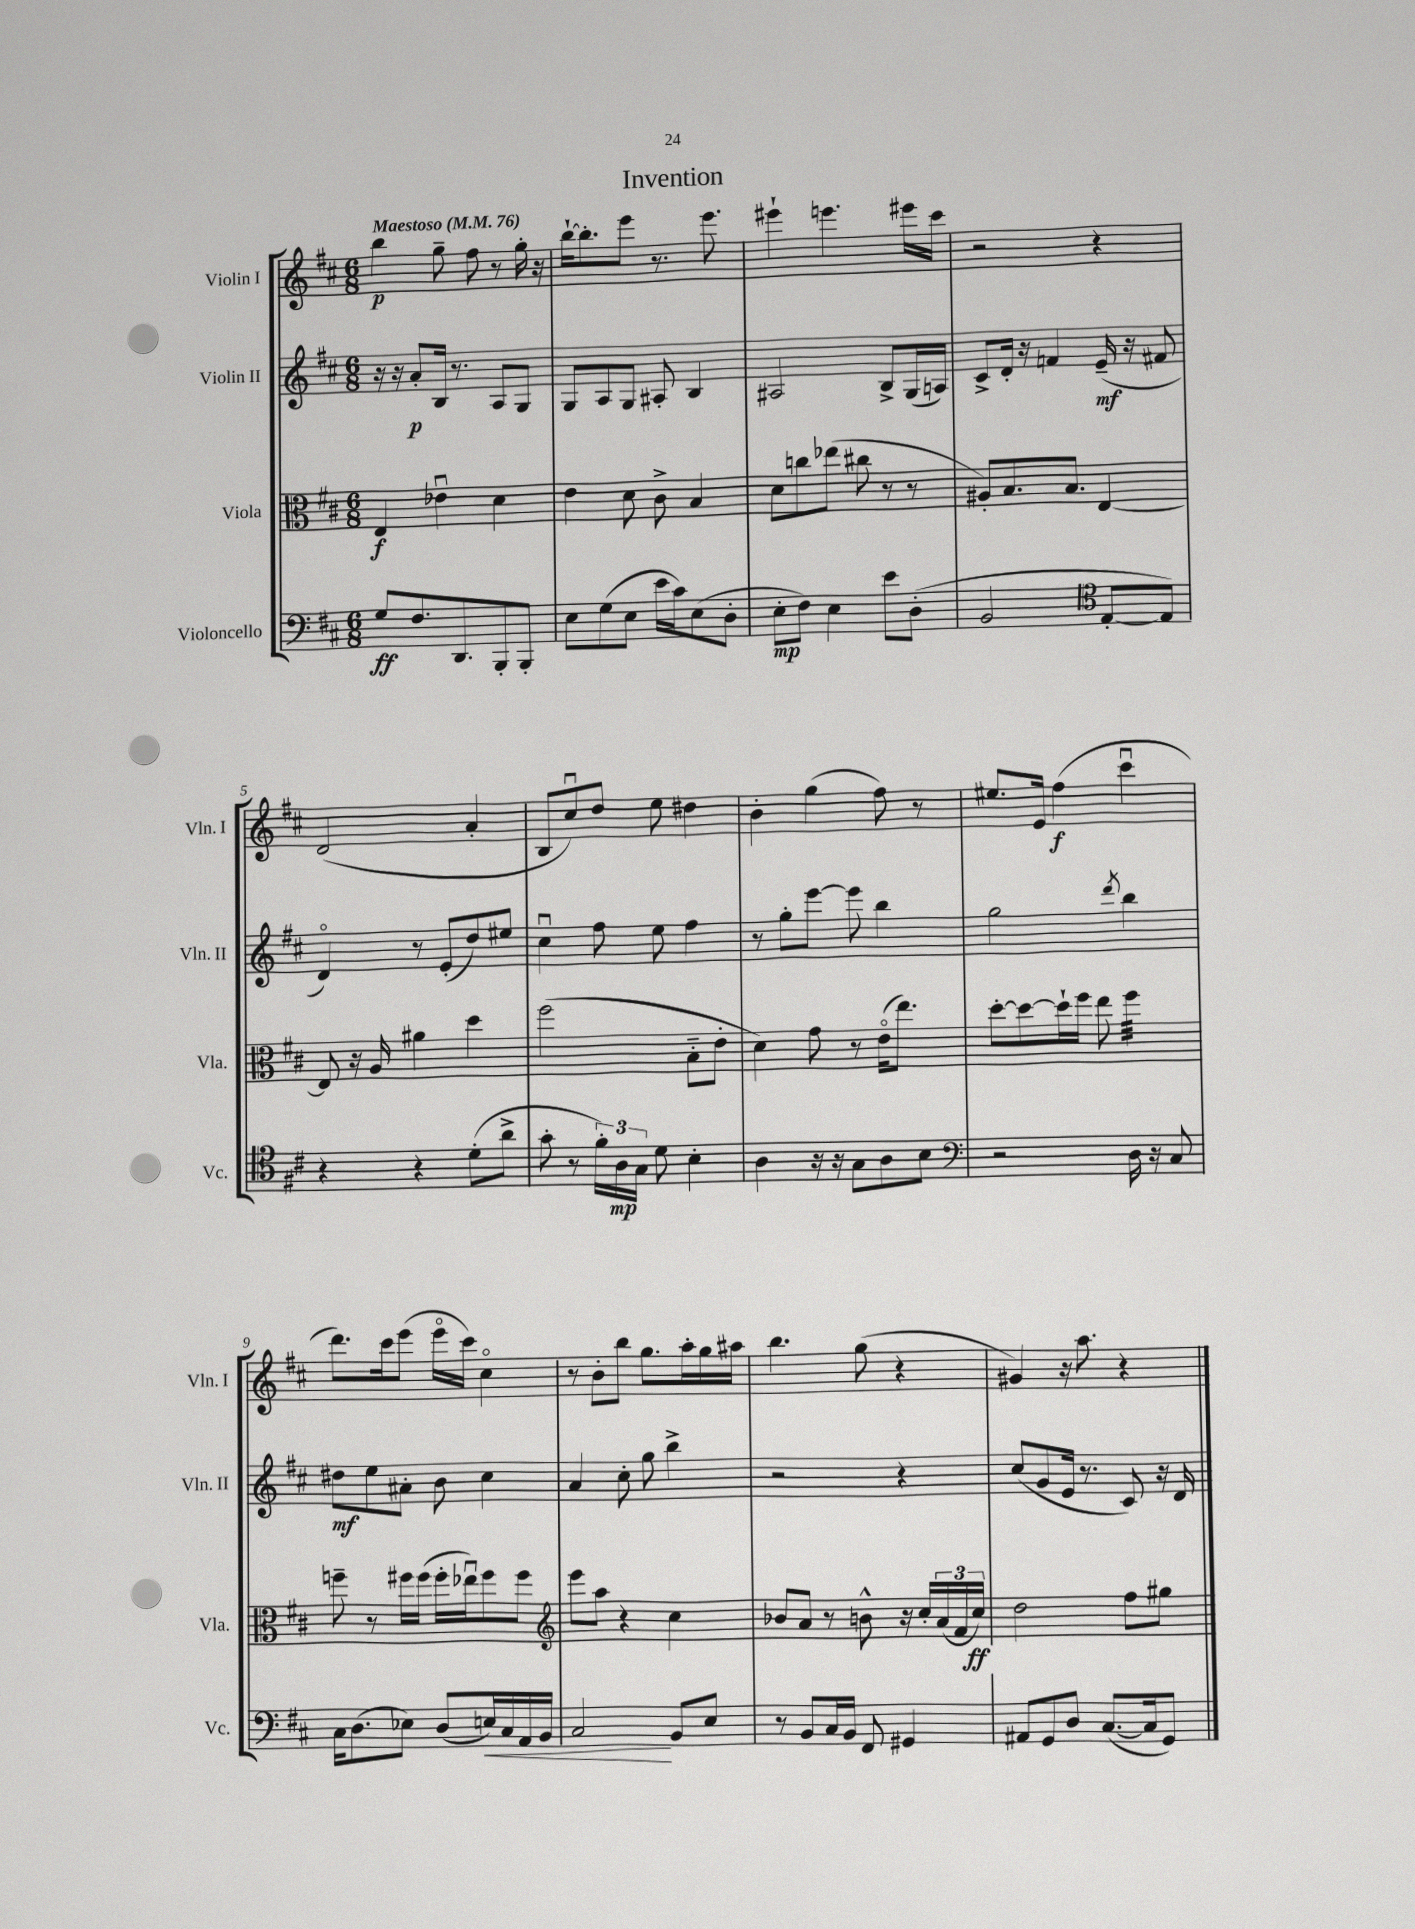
\header { title = "Invention" }
<<
\new StaffGroup <<
\new Staff = "s0" \with { instrumentName = "Violin I" shortInstrumentName = "Vln. I" } {
    \clef treble \key d \major \numericTimeSignature \time 6/8 \tempo "Maestoso" 4 = 76
    b''4\p g''8-- fis''8 r8 g''16-. r16 |
    b''16~-! b''8.-. e'''8 r8. e'''8. |
    eis'''4-! e'''4. eis'''16 cis'''16 |
    r2 r4 |
    d'2( a'4-. |
    b8 cis''8\downbow) d''8 e''8 dis''4 |
    b'4-. g''4( fis''8) r8 |
    eis''8. e'16 fis''4\f( cis'''4\downbow |
    d'''8.) cis'''16 e'''8( e'''16\flageolet cis'''16) cis''4\flageolet |
    r8 b'8-. b''8 g''8. a''16-. g''16 ais''16 |
    b''4. g''8( r4 |
    gis'4) r16 a''8. r4 \bar "|." |
}
\new Staff = "s1" \with { instrumentName = "Violin II" shortInstrumentName = "Vln. II" } {
    \clef treble \key d \major \numericTimeSignature \time 6/8
    r16 r16 a'8-.\p b16 r8. a8 g8 |
    g8 a8 g8 ais8-. b4 |
    ais2 b8-> g16( a16) |
    cis'8-> d'16-. r16 f'4 e'16--\mf( r16 fis'8 |
    d'4\flageolet) r8 e'8-.( d''8) eis''8 |
    cis''4\downbow fis''8 e''8 fis''4 |
    r8 g''8-. e'''8~ e'''8 b''4 |
    g''2 \acciaccatura { d'''8 } b''4 |
    dis''8\mf e''8 ais'8-. b'8 cis''4 |
    a'4 cis''8-. g''8 b''4-> |
    r2 r4 |
    cis''8( g'8 e'16 r8. cis'8) r16 d'16 \bar "|." |
}
\new Staff = "s2" \with { instrumentName = "Viola" shortInstrumentName = "Vla." } {
    \clef alto \key d \major \numericTimeSignature \time 6/8
    e4\f ees'4\downbow d'4 |
    e'4 d'8 cis'8-> b4 |
    d'8 c''8 ees''8( cis''8 r8 r8 |
    ais8-.) b8. b8. e4~ |
    e8 r16 a16 ais'4 d''4 |
    fis''2( b8-_ e'8-. |
    d'4) g'8 r8 e'16\flageolet( e''8.) |
    d''8~-. d''8~ d''16-! fis''16 e''8 fis''4:32 |
    f''8-- r8 fis''16 fis''16( fis''16-. ees''16\downbow) fis''8 fis''8 |
    \clef treble e'''8 a''8 r4 cis''4 |
    bes'8 a'8 r8 b'8-^ r16 cis''16-. \tuplet 3/2 { a'16( fis'16 cis''16\ff) } |
    d''2 fis''8 gis''8 \bar "|." |
}
\new Staff = "s3" \with { instrumentName = "Violoncello" shortInstrumentName = "Vc." } {
    \clef bass \key d \major \numericTimeSignature \time 6/8
    g8\ff fis8. d,8. b,,8-. b,,8-. |
    e8 g8( e8 e'16 cis'16) e8( d8-. |
    e8-.\mp fis8) e4 e'8 d8-.( |
    b,2 \clef tenor e8~-. e8) |
    r4 r4 d'8-.( a'8-> |
    g'8-. r8 \tuplet 3/2 { fis'16-.) a16\mp g16 } d'8 b4-. |
    a4 r16 r16 g8 a8 b8 |
    \clef bass r2 d16 r16 cis8 |
    cis16 d8.( ees8) d8( e16\<) cis16 a,16 b,16 |
    cis2\! b,8 e8 |
    r8 b,8 cis16 b,16 fis,8 gis,4 |
    ais,8 g,8 d8 cis8.~( cis16 g,8) \bar "|." |
}
>>
>>
